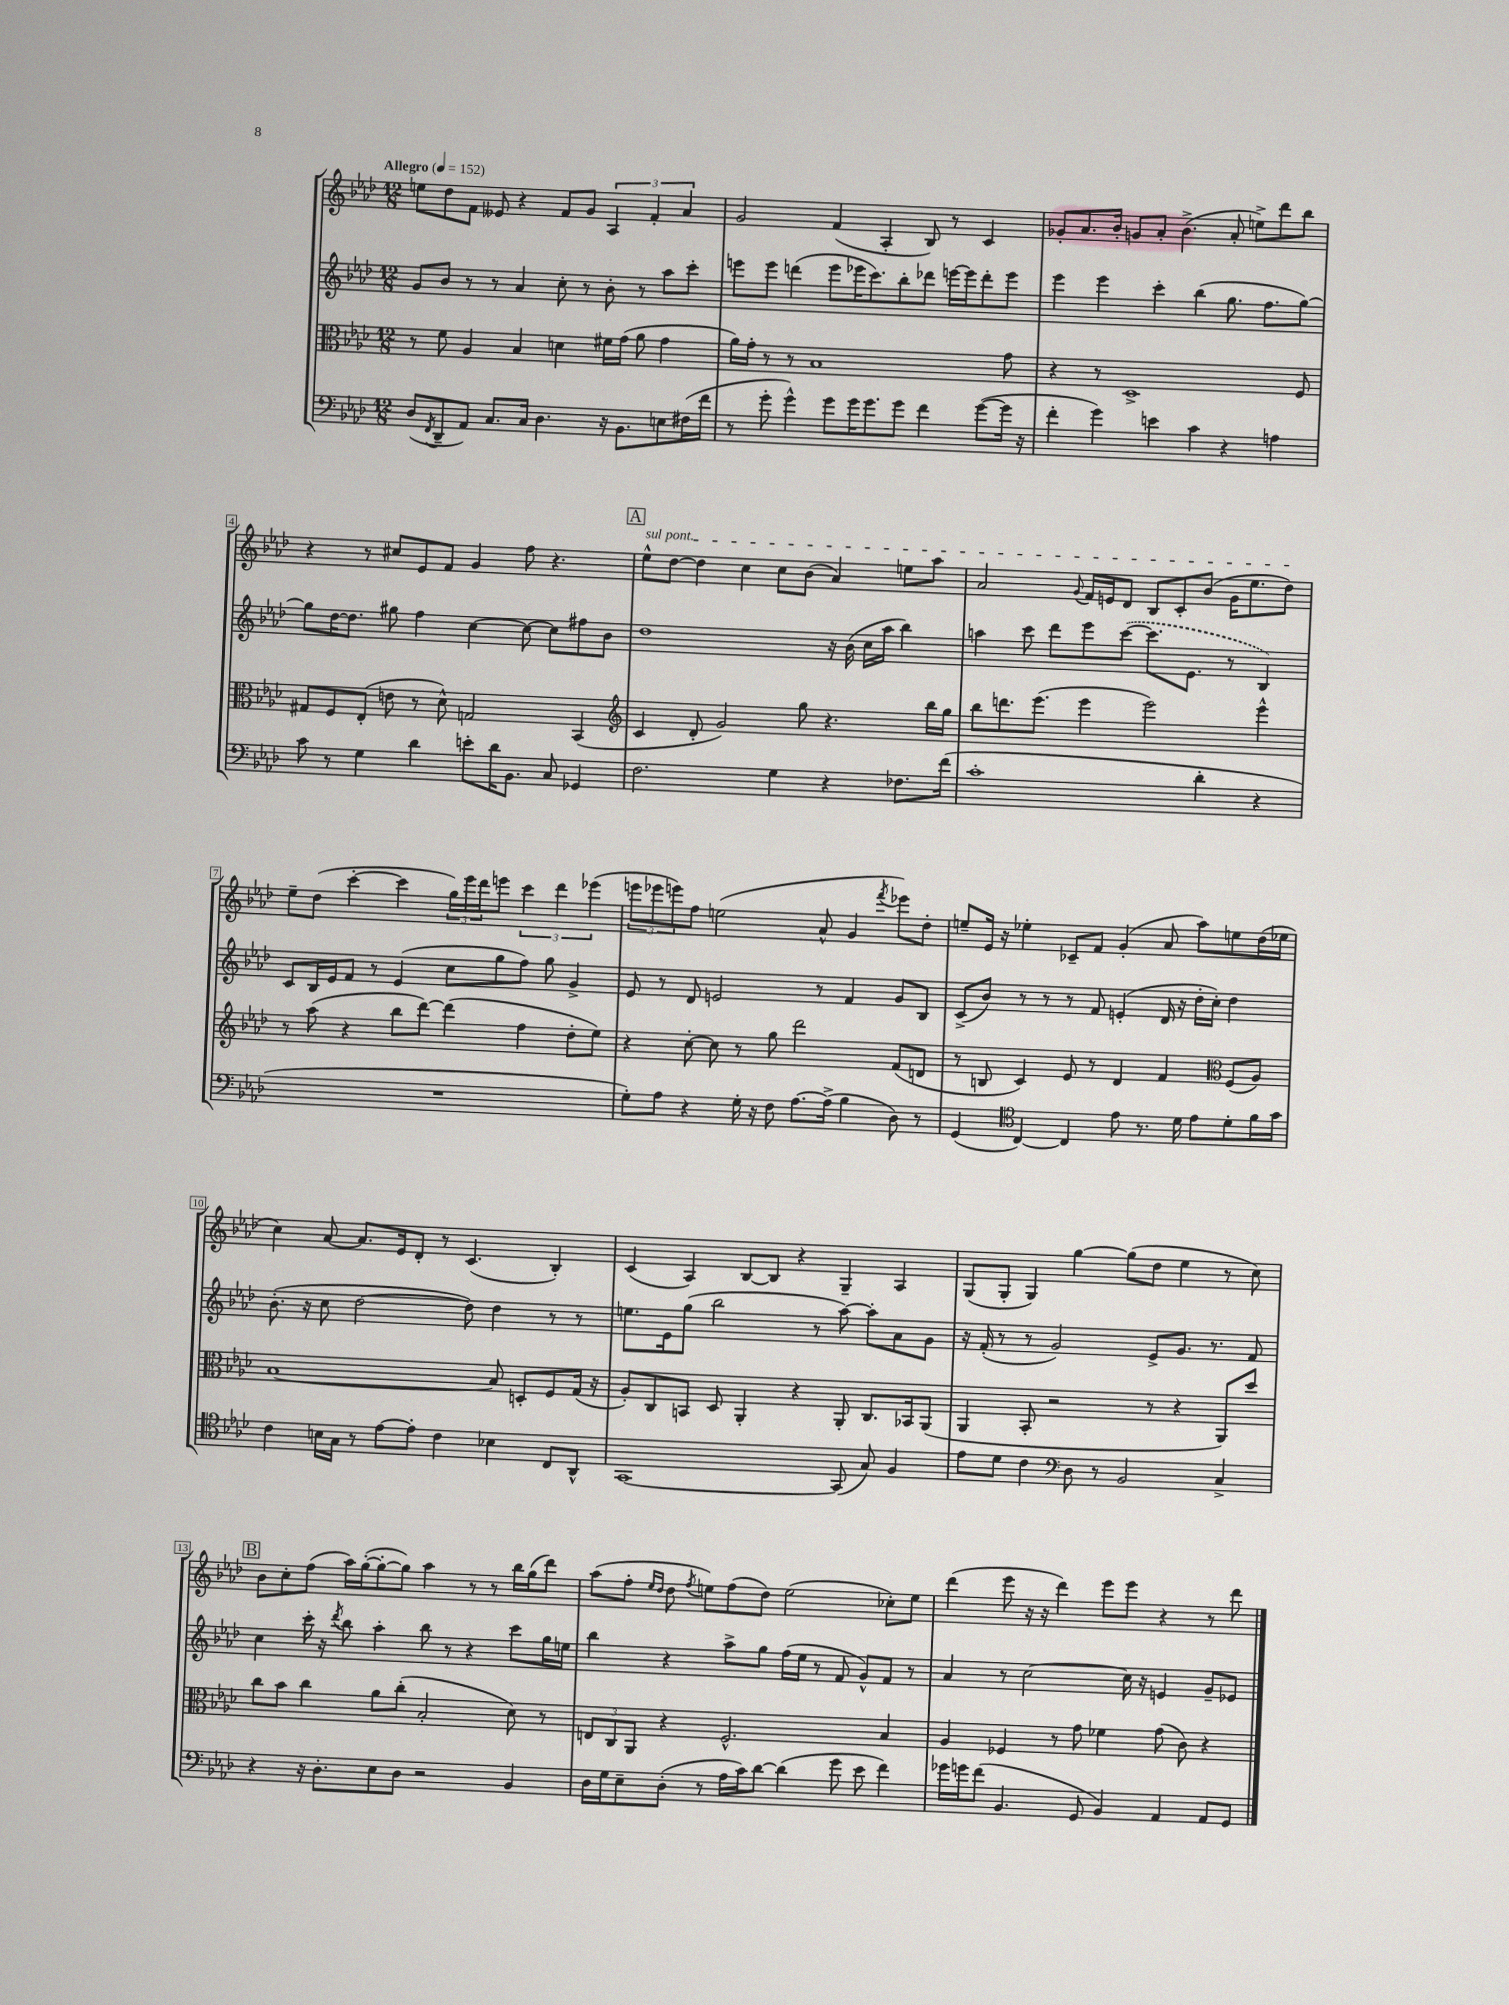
<<
\new StaffGroup <<
\new Staff = "s0" {
    \clef treble \key aes \major \numericTimeSignature \time 12/8 \tempo "Allegro" 4 = 152
    e''8 des''8 f'8 eeses'8 r4 f'8 g'8 \tuplet 3/2 { aes4 f'4-. aes'4 } |
    g'2 f'4( aes4-. bes8) r8 c'4 |
    ges'8-. aes'8. bes'16-. g'8 aes'8-. bes'4.->( aes'8-. e''8->) des'''8 bes''8 |
    r4 r8 cis''8 ees'8 f'8 g'4 f''8 r4. |
    \mark \markup { \box "A" } \once \override TextSpanner.bound-details.left.text = \markup { \italic "sul pont." } ees''8-^\startTextSpan des''8~ des''4 c''4 c''8 bes'8( aes'4) e''8 aes''8 |
    aes'2 \appoggiatura { g'8 } f'16 e'16 des'8 bes8 c'8-. bes'8( g'16 ees''8. des''8\stopTextSpan) |
    ees''8-- des''8( c'''4~-. c'''4 \tuplet 3/2 { g''16) ees'''16 des'''16 } e'''8 \tuplet 3/2 { c'''4 des'''4 ees'''4( } |
    \tuplet 3/2 { e'''8 ees'''8 e'''8) } f''8 e''2( aes'8-^ g'4 \acciaccatura { f'''8 } ees'''8) des''8-. |
    e''8-- ees'16 r16 ees''4-. ces'8-- f'8 g'4-.( aes'8 aes''8) e''8 des''16( ees''16 |
    c''4) aes'8~ aes'8. ees'16 des'8-. r8 c'4.( bes4-.) |
    c'4( aes4) bes8~ bes8 r4 g4-- aes4 |
    g8( g8-. g4) g''4~ g''8( des''8 ees''4 r8 c''8) |
    \mark \markup { \box "B" } bes'8 c''8-. f''8( aes''16) g''16~-.( g''8~-. g''8) aes''4 r8 r8 bes''16 g''16( des'''8) |
    aes''8( f''8-. \grace { ees''16 des''16 } des''8 \acciaccatura { f''8 } e''8) f''8( des''8) e''2( ces''8-.) e''8 |
    des'''4( ees'''8 r16 r16 des'''4) ees'''8 ees'''8 r4 r8 des'''8 \bar "|." |
}
\new Staff = "s1" {
    \clef treble \key aes \major \numericTimeSignature \time 12/8
    g'8 bes'8 r8 r8 aes'4 c''8-. r8 bes'8-. r8 aes''8 c'''8-. |
    e'''8 e'''8 d'''4( e'''8 ees'''16 c'''8.) bes''8-. des'''8 e'''16~ e'''16 des'''8-. e'''8 |
    ees'''4 ees'''4 c'''4-. bes''4( g''8. f''8. g''8~) |
    g''8 des''16~ des''8. gis''8 f''4 c''4~ c''8~ c''8 fis''8 bes'8 |
    \mark \markup { \box "A" } des''1 r16 bes'16( c''16 aes''16 bes''4) |
    a''4 c'''8 des'''8 ees'''8 \once \slurDashed c'''8~( c'''8. ees'8. r8 bes4) |
    c'8 bes16 ees'16 f'8 r8 ees'4( c''8 g''8 f''8) g''8 g'4-> |
    ees'8 r8 des'8 e'2 r8 f'4 g'8 bes8 |
    c'8->( bes'8) r8 r8 r8 f'8 e'4-.( des'16 r16 des''16-. c''16-.) des''4 |
    bes'8.-.( r16 c''8 des''2~ des''8) des''4 r8 r8 |
    e''8. ees'16 g''8( bes''2 r8 aes''8~) aes''8-. aes'8 g'8 |
    r16 f'16-.( r8 r8 g'2) ees'8-> g'8. r8. f'8 |
    \mark \markup { \box "B" } c''4 c'''16-. r16 \acciaccatura { des'''8 } bes''8 aes''4-. bes''8 r8 r4 c'''8 g''16 e''16 |
    bes''4 r4 aes''8-> g''8 f''16( ees''16 r8 f'8 g'8-^) f'8 r8 |
    aes'4 r8 c''2~ c''16 r16 e'4 g'8-- ees'8 \bar "|." |
}
\new Staff = "s2" {
    \clef alto \key aes \major \numericTimeSignature \time 12/8
    r8 f'8 aes4 bes4 d'4 fis'16 g'16( aes'8 g'4 |
    aes'16) g'16-. r8 r8 bes1 g'8 |
    r4 r8 des1-> f8 |
    gis8 f8 ees8-.( e'8 r8 des'8-^) g2 bes,4( |
    \mark \markup { \box "A" } \clef treble c'4 des'8-. g'2) g''8 r4. bes''16 g''16 |
    bes''8 d'''8. ees'''8.( ees'''4 ees'''2) ees'''4-^ |
    r8 aes''8( r4 bes''8 des'''8~) des'''4( f''4 des''8-. ees''8) |
    r4 c''8~-. c''8 r8 g''8 des'''2 f'8( d'8 |
    r8 b8 c'4) ees'8 r8 des'4 f'4 \clef alto f8( aes8) |
    bes1~ bes8 d8-. f8 g16( r16 |
    aes8-.) c8 b,8 des8 aes,4-. r4 aes,8-. c8. bes,16 aes,8( |
    aes,4 bes,8-. r2 r8 r4 aes,8) des''8 |
    \mark \markup { \box "B" } c''8 bes'8 c''4 aes'8 c''8-.( bes2-. des'8) r8 |
    \tuplet 3/2 { e8 c8 aes,8 } r4 f2.-^ bes4 |
    aes4 fes4 r8 g'8 fes'4 g'8( c'8) r4 \bar "|." |
}
\new Staff = "s3" {
    \clef bass \key aes \major \numericTimeSignature \time 12/8
    des8( \acciaccatura { f,8 } des,8-- aes,8) c8. c16 des4. r16 bes,8. e8 fis16( f'16 |
    r8 g'8-. g'4-^) g'8 g'16 g'8. g'8 f'4 g'8~( g'16 r16 |
    f'4-. g'4) e'4 c'4 r4 a4 |
    c'8 r8 g4 des'4 e'8-. des'16 bes,8. c8 ges,4 |
    \mark \markup { \box "A" } f2. g4 r4 fes8. f'16( |
    c'1-. des'4-. r4 |
    R1. |
    g8-.) aes8 r4 g16-. r16 f8 aes8.~ aes16->( bes4 des8) r8 |
    g,4( \clef tenor c4~) c4 ees'8 r8. des'16 ees'8 des'8-. f'16 g'16 |
    c'4 b16 g16 r8 ees'8~ ees'8-. c'4 bes4 c8 aes,8-^ |
    g,1~ g,8( g8) f4 |
    ees'8 des'8 c'4 \clef bass des8 r8 bes,2 c4-> |
    \mark \markup { \box "B" } r4 r16 des8.-. ees8 des8 r2 bes,4 |
    des16 g16 ees8-- des8-.( r8 aes16 c'16) des'8~ des'4( g'8 ees'8 f'4) |
    ges'16 g'16 f'8( bes,4. g,8 bes,4) aes,4 aes,8 g,8 \bar "|." |
}
>>
>>
\layout { \context { \Score \override BarNumber.stencil = #(make-stencil-boxer 0.1 0.3 ly:text-interface::print) } }
